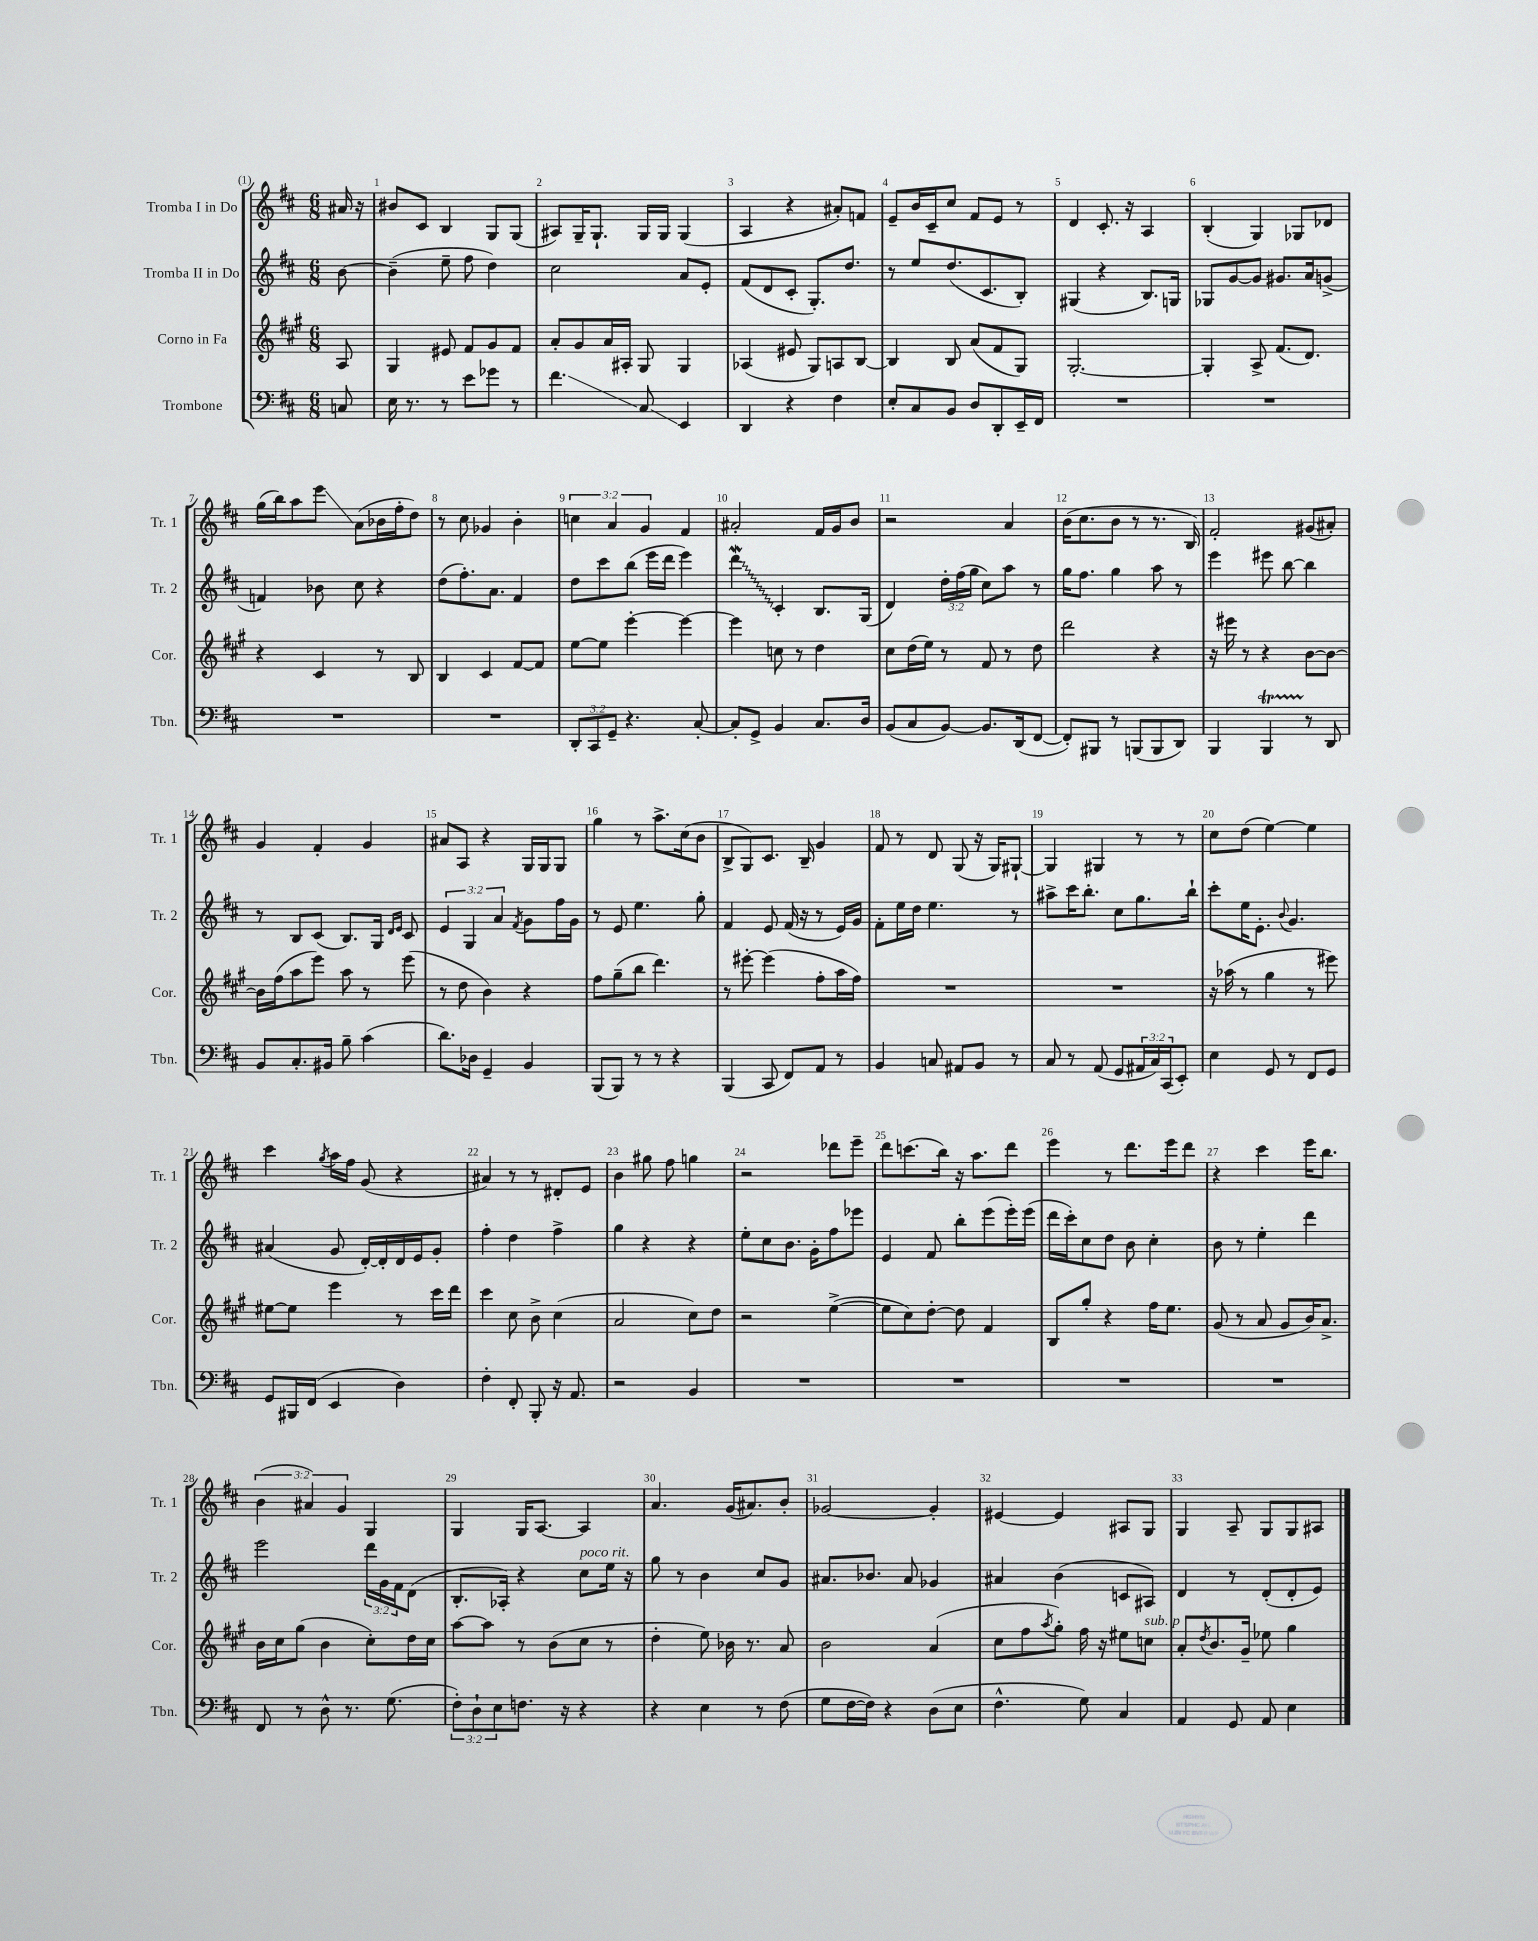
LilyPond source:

<<
\new StaffGroup <<
\new Staff = "s0" \with { instrumentName = "Tromba I in Do" shortInstrumentName = "Tr. 1" } {
    \clef treble \key d \major \numericTimeSignature \time 6/8 \override Staff.TupletNumber.text = #tuplet-number::calc-fraction-text \partial 8
    ais'16 r16 |
    bis'8 cis'8 b4 g8 g8( |
    ais8) g16-- g8.-! g16 g16 g4( |
    a4 r4 ais'8-.) f'8 |
    e'8-- b'16 cis'16-- cis''8 fis'8 e'8 r8 |
    d'4 cis'8.-. r16 a4 |
    b4-.( g4) ges8 des'8 |
    g''16( b''16) a''8 e'''8\glissando a'8( bes'16 fis''16-. d''8) |
    r8 cis''8 ges'4 b'4-. |
    \tuplet 3/2 { c''4 a'4 g'4 } fis'4 |
    ais'2-. fis'16 g'16 b'8 |
    r2 a'4 |
    b'16( cis''8. b'8 r8 r8. b16) |
    fis'2-. gis'8( ais'8-.) |
    g'4 fis'4-. g'4 |
    ais'8 a8 r4 g16 g16 g8 |
    g''4 r8 a''8.-> cis''16( b'8 |
    b8-> g8) cis'8. b16-- g'4 |
    fis'8 r8 d'8 g8( r16 g16) gis8~-! |
    gis4 gis4 r8 r8 |
    cis''8 d''8( e''4~) e''4 |
    cis'''4 \acciaccatura { g''8 } a''16 fis''16 g'8( r4 |
    ais'4) r8 r8 dis'8-. e'8 |
    b'4 gis''8 fis''8 g''4 |
    r2 des'''8 e'''8-- |
    d'''8 c'''8.( b''16) r16 a''8. d'''8 |
    e'''4 r8 d'''8. e'''16 d'''8 |
    r4 cis'''4 e'''16 b''8. |
    \tuplet 3/2 { b'4( ais'4) g'4 } g4 |
    g4 g16 a8.~ a4 |
    a'4. g'16( ais'8.) b'8-. |
    ges'2~ ges'4-. |
    eis'4~ eis'4 ais8 g8 |
    g4 a8-- g8 g8 ais8 \bar "|." |
}
\new Staff = "s1" \with { instrumentName = "Tromba II in Do" shortInstrumentName = "Tr. 2" } {
    \clef treble \key d \major \numericTimeSignature \time 6/8 \override Staff.TupletNumber.text = #tuplet-number::calc-fraction-text \partial 8
    b'8~ |
    b'4--( e''8-- fis''8 d''4) |
    cis''2 a'8 e'8-. |
    fis'8( d'8 cis'8-. g8.-.) d''8. |
    r8 e''8 d''8.( cis'8. b8-.) |
    gis4( r4 b8.) g16 |
    ges8 g'8~ g'8 gis'8. a'16 g'8->( |
    f'4) bes'8 cis''8 r4 |
    d''8( fis''8.-.) a'8. fis'4 |
    d''8 cis'''8 b''8( e'''16 d'''16 e'''4) |
    \once \override Glissando.style = #'zigzag d'''4\mordent\glissando cis'4-. b8. g16( |
    d'4) \tuplet 3/2 { d''16-. fis''16( g''16 } cis''8) a''8 r8 |
    g''16 fis''8. g''4 a''8 r8 |
    e'''4 eis'''8 b''8~ b''4 |
    r8 b8 cis'8( b8.) g16 \grace { d'16 e'16 } cis'8 |
    \tuplet 3/2 { e'4 g4 a'4 } \acciaccatura { fis'8 } g'8 fis''16 g'16 |
    r8 e'8 e''4. g''8-. |
    fis'4 e'8 fis'16( r16 r8 e'16) g'16 |
    fis'8-. e''16 d''16 e''4. r8 |
    ais''8-> cis'''16 b''8.-. cis''8 g''8. b''16-! |
    cis'''8-. e''16 e'8.-. \appoggiatura { b'8 } g'4. |
    ais'4( g'8 d'16~-.) d'16-. d'16 e'16 g'8-. |
    fis''4-. d''4 fis''4-> |
    g''4 r4 r4 |
    e''8-. cis''8 b'8. g'16-. fis''8 ees'''8 |
    e'4 fis'8 b''8-. e'''8( e'''16-.) e'''16( |
    d'''16 cis'''16-.) cis''8 d''8 b'8 cis''4-. |
    b'8 r8 e''4-. d'''4 |
    e'''2 \tuplet 3/2 { d'''16 g'16 fis'16 } d'8( |
    b8.-. aes16-.) r4 cis''8^\markup { \italic "poco rit." } e''16 r16 |
    g''8 r8 b'4 cis''8 g'8 |
    ais'8. bes'8. ais'8 ges'4 |
    ais'4 b'4( c'8 ais8) |
    d'4 r8 d'8-.( d'8-. e'8) \bar "|." |
}
\new Staff = "s2" \with { instrumentName = "Corno in Fa" shortInstrumentName = "Cor." } {
    \clef treble \key a \major \numericTimeSignature \time 6/8 \partial 8
    a8 |
    gis4 eis'8 fis'8 gis'8 fis'8 |
    a'8-. gis'8 a'16 ais16-. gis8 gis4 |
    aes4( eis'8 gis8) a8 b8~ |
    b4 b8 a'8( fis'8 gis8) |
    gis2.~-. |
    gis4-. a8-> fis'8.( d'8.) |
    r4 cis'4 r8 b8 |
    b4 cis'4 fis'8~ fis'8 |
    e''8~ e''8 e'''4~-. e'''4~ |
    e'''4 c''8 r8 d''4 |
    cis''8 d''16( e''16) r8 fis'8 r8 d''8 |
    d'''2 r4 |
    r16 eis'''16 r8 r4 b'8~ b'8~ |
    b'16 fis''16( a''8 e'''8) a''8 r8 e'''8( |
    r8 d''8 b'4) r4 |
    fis''8 gis''8--( b''8 d'''4.) |
    r8 eis'''8~-. eis'''4( fis''8-. a''16 fis''16) |
    R2. |
    R2. |
    r16 aes''16( r8 gis''4 r8 eis'''8) |
    eis''8~ eis''8 e'''4 r8 cis'''16 d'''16 |
    cis'''4 cis''8 b'8-> cis''4( |
    a'2 cis''8) d''8 |
    r2 e''4~->( |
    e''8 cis''8) d''8~-. d''8 fis'4 |
    b8 gis''8-. r4 fis''16 e''8. |
    gis'8( r8 a'8 gis'8 b'16) a'8.-> |
    b'16 cis''16 gis''8( b'4 cis''8-.) d''16 cis''16 |
    a''8~ a''8 r8 b'8( cis''8 r8 |
    d''4-. e''8) bes'16 r8. a'8 |
    b'2 a'4( |
    cis''8 fis''8 \acciaccatura { a''8 } gis''8-.) fis''16 r16 eis''8 c''8^\markup { \italic "sub. p" } |
    a'8-. \acciaccatura { d''8 } b'8. gis'16-- ees''8 gis''4 \bar "|." |
}
\new Staff = "s3" \with { instrumentName = "Trombone" shortInstrumentName = "Tbn." } {
    \clef bass \key d \major \numericTimeSignature \time 6/8 \override Staff.TupletNumber.text = #tuplet-number::calc-fraction-text \partial 8
    c8 |
    e16 r8. r8 e'8 ges'8 r8 |
    fis'4.\glissando cis8\glissando e,4 |
    d,4 r4 fis4 |
    e8-. cis8 b,8 d8 d,8-. e,16-- fis,16 |
    R2. |
    R2. |
    R2. |
    R2. |
    \tuplet 3/2 { d,8-. cis,8 g,8-- } r4. cis8~-. |
    cis8-. g,8-> b,4 cis8. d16 |
    b,8( cis8 b,8~) b,8. d,16( fis,8~ |
    fis,8-.) bis,,8 r8 b,,8( b,,8 d,8) |
    b,,4 b,,4\startTrillSpan r8\stopTrillSpan d,8 |
    b,8 cis8.-. bis,16 b8-- cis'4( |
    d'8.) des16 g,4-- b,4 |
    b,,8( b,,8) r8 r8 r4 |
    b,,4( cis,8 fis,8) a,8 r8 |
    b,4 c8 ais,8 b,8 r8 |
    cis8 r8 a,8( g,8 \tuplet 3/2 { ais,16 cis16) cis,16( } e,8-.) |
    e4 g,8 r8 fis,8 g,8 |
    g,8 bis,,16 fis,16( e,4 d4) |
    fis4-. fis,8-. b,,8-. r16 a,8. |
    r2 b,4 |
    R2. |
    R2. |
    R2. |
    R2. |
    fis,8 r8 d8-^ r8. g8.( |
    \tuplet 3/2 { fis8-.) d8-! e8 } f8. r16 r4 |
    r4 e4 r8 fis8( |
    g8 fis16~ fis16) r4 d8( e8 |
    fis4.-^ g8) cis4 |
    a,4 g,8 a,8 e4 \bar "|." |
}
>>
>>
\layout { \context { \Score \override BarNumber.break-visibility = ##(#f #t #t) barNumberVisibility = #all-bar-numbers-visible } }
